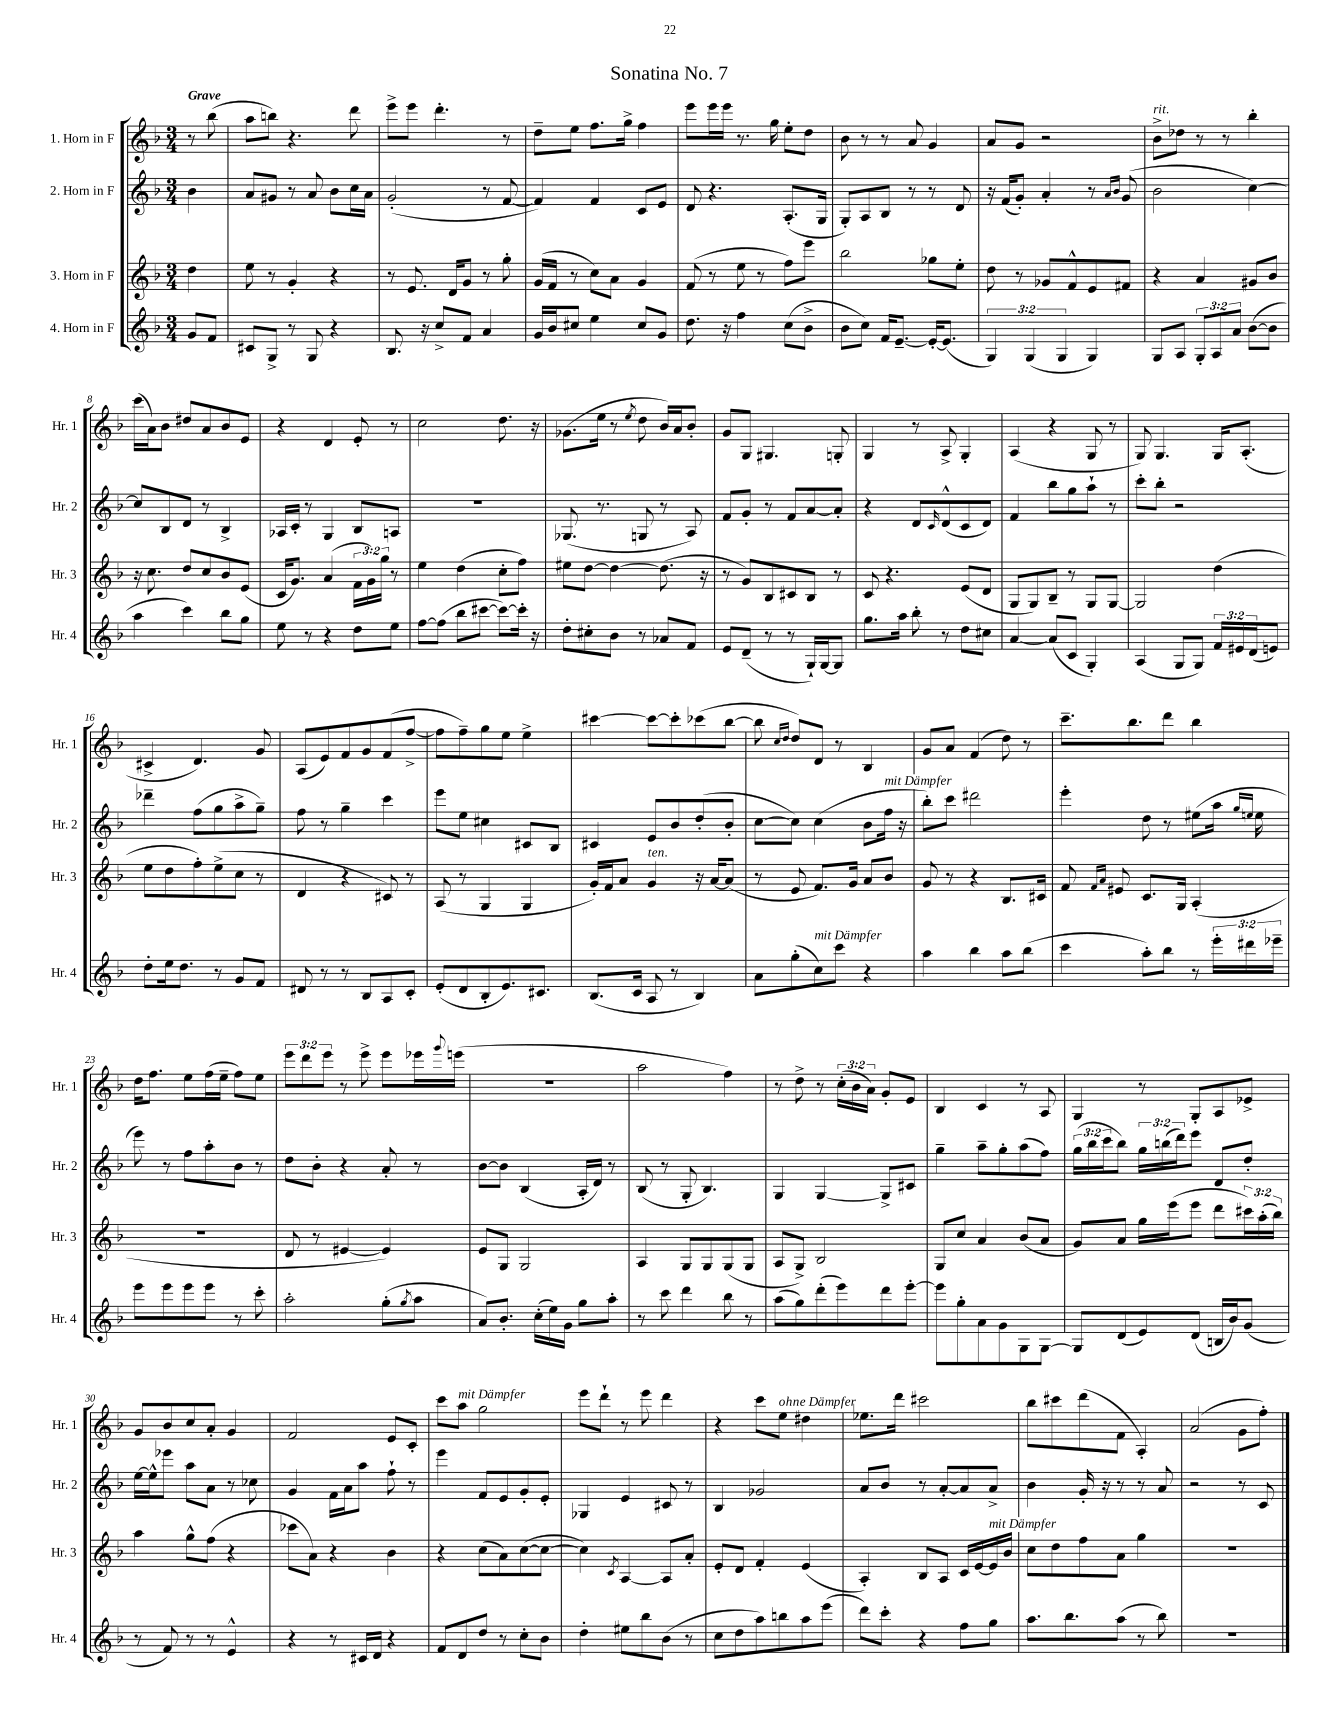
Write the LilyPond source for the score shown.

\header { title = "Sonatina No. 7" }
<<
\new StaffGroup <<
\new Staff = "s0" \with { instrumentName = "1. Horn in F" shortInstrumentName = "Hr. 1" } {
    \clef treble \key f \major \numericTimeSignature \time 3/4 \override Staff.TupletNumber.text = #tuplet-number::calc-fraction-text \partial 4 \tempo "Grave"
    r8 bes''8( |
    a''8 b''8) r4. d'''8 |
    e'''8-> e'''8 d'''4.-. r8 |
    d''8-- e''8 f''8. g''16-> f''4 |
    e'''8 e'''16 e'''16 r8. g''16 e''8-. d''8 |
    bes'8 r8 r8 a'8 g'4 |
    a'8 g'8 r2 |
    bes'8->^\markup { \italic "rit." } des''8 r8 r8 bes''4-. |
    c'''16( a'16) bes'8 dis''8 a'8 bes'8 e'8 |
    r4 d'4 e'8-. r8 |
    c''2 d''8. r16 |
    ges'8.( e''16 r8 \acciaccatura { e''8 } d''8 bes'16) a'16 bes'8-. |
    g'8 g8 gis4. g8-. |
    g4 r8 a8-> g4-. |
    a4( r4 g8 r8 |
    g8) g4. g16 a8.-.( |
    cis'4-> d'4.) g'8 |
    a8( e'8) f'8 g'8 f'8( f''8~-> |
    f''8 f''8--) g''8 e''8 e''4-> |
    cis'''4~ cis'''8~ cis'''8-. ces'''8( bes''8~ |
    bes''8 \grace { c''16 d''16 } d''8) d'8 r8 bes4 |
    g'8 a'8 f'4( d''8) r8 |
    c'''8.-- bes''8. d'''8 bes''4 |
    d''16 f''8. e''8 f''16( e''16-- f''8) e''8 |
    \tuplet 3/2 { e'''8 d'''8 e'''8 } r8 e'''8-> e'''8 ees'''16 \appoggiatura { g'''8 } e'''16( |
    R2. |
    a''2 f''4) |
    r8 d''8-> r8 \tuplet 3/2 { c''16-.( bes'16 a'16) } g'8-. e'8 |
    bes4 c'4 r8 a8 |
    g4 r8 g8-. a8 ees'8-> |
    g'8 bes'8 c''8 a'8-. g'4 |
    f'2 e'8 c'8-. |
    c'''8 a''8^\markup { \italic "mit Dämpfer" } g''2 |
    e'''8 d'''8-! r8 e'''8 d'''4 |
    r4 c'''8 e''8^\markup { \italic "ohne Dämpfer" } dis''4 |
    ees''8. d'''16 cis'''2 |
    bes''8 cis'''8 d'''8( f'8 a4-.) |
    a'2( g'8 f''8-.) \bar "|." |
}
\new Staff = "s1" \with { instrumentName = "2. Horn in F" shortInstrumentName = "Hr. 2" } {
    \clef treble \key f \major \numericTimeSignature \time 3/4 \override Staff.TupletNumber.text = #tuplet-number::calc-fraction-text \partial 4
    bes'4 |
    a'8 gis'8 r8 a'8 bes'8 c''16 a'16 |
    g'2-.( r8 f'8~ |
    f'4) f'4 c'8 e'8 |
    d'8 r4. a8.-.( g16 |
    g8-.) a8 bes8 r8 r8 d'8 |
    r16 f'16( g'8-.) a'4-. r8 \grace { a'16 bes'16 } g'8( |
    bes'2 c''4~) |
    c''8 bes8 d'8 r8 bes4-> |
    aes16 c'16-. r8 g4 bes8 a8 |
    R2. |
    ges8.( r8. g8 r8 a8) |
    f'8 g'8-. r8 f'8 a'8~ a'8-. |
    r4 d'8 \grace { c'16 } d'8-^( c'8 d'8) |
    f'4 bes''8 g''8 a''8-! r8 |
    c'''8-. bes''8-. r2 |
    des'''4-- f''8( g''8 a''8-> g''8--) |
    f''8 r8 g''4-- c'''4 |
    e'''8 e''8 cis''4 cis'8 bes8 |
    cis'4 e'8 bes'8 d''8-.( bes'8-. |
    c''8~ c''8) c''4( bes'8 f''16^\markup { \italic "mit Dämpfer" } r16 |
    bes''8-.) c'''8 dis'''2 |
    e'''4-. d''8 r8 eis''8( a''16 \grace { g''16 e''16 } e''16 |
    e'''8) r8 f''8 a''8-. bes'8 r8 |
    d''8 bes'8-. r4 a'8-. r8 |
    bes'8~ bes'8 bes4( a16-. d'16) r8 |
    bes8( r8 g8-. bes4.) |
    g4 g4~ g8-> cis'8 |
    g''4-- a''8-- g''8-. a''8( f''8) |
    \tuplet 3/2 { g''16( bes''16 c'''16 } bes''8) \tuplet 3/2 { g''16 b''16( d'''16) } e'''8 d'8 d''8-. |
    e''16~ e''16-^ ees'''8 a''8 a'8 r8 ces''8 |
    g'4 f'16 a'16 a''8 f''8-! r8 |
    e'''4 f'8 e'8 g'8-. e'8-. |
    ges4 e'4 cis'8 r8 |
    bes4 ges'2 |
    a'8 bes'8 r8 a'8~-. a'8 a'8-> |
    bes'4 g'16-. r16 r8 r8 a'8 |
    r2 r8 c'8 \bar "|." |
}
\new Staff = "s2" \with { instrumentName = "3. Horn in F" shortInstrumentName = "Hr. 3" } {
    \clef treble \key f \major \numericTimeSignature \time 3/4 \override Staff.TupletNumber.text = #tuplet-number::calc-fraction-text \partial 4
    d''4 |
    e''8 r8 g'4-. r4 |
    r8 e'8. d'16 g'8 r8 g''8-. |
    g'16( f'16 r8 c''8) a'8 g'4 |
    f'8( r8 e''8 r8 f''8) e'''8 |
    bes''2 ges''8 e''8-. |
    d''8 r8 ges'8 f'8-^ e'8 fis'8 |
    r4 a'4 gis'8 bes'8 |
    r16 c''8. d''8 c''8 bes'8 e'8( |
    c'16 g'8.) a'4( \tuplet 3/2 { f'16 g'16) g''16 } r8 |
    e''4 d''4( c''8-. f''8) |
    eis''8 d''8~ d''4~ d''8.( r16 |
    r8 g'8) bes8 cis'8 bes8 r8 |
    c'8 r4. e'8( d'8 |
    g8 g8) bes8-- r8 g8 g8~ |
    g2 d''4( |
    e''8 d''8 f''8-.) e''8->( c''8 r8 |
    d'4 r4 cis'8) r8 |
    a8( r8 g4 g4 |
    g'16-.) f'16 a'8 g'4^\markup { \italic "ten." } r16 a'16~ a'8( |
    r8 e'8 f'8.) g'16 a'8 bes'8 |
    g'8 r8 r4 bes8. cis'16 |
    f'8 \grace { f'16 a'16 } eis'8 c'8. g16 a4-.( |
    R2. |
    d'8 r8 eis'4~ eis'4) |
    e'8 g8 g2 |
    a4 g8 g8 g8( g8 |
    a8 g8->) bes2 |
    g8 c''8 a'4 bes'8( a'8 |
    g'8) a'8 g''16 e'''16( e'''8 d'''8 \tuplet 3/2 { cis'''16) a''16-.( bes''16) } |
    a''4 g''8-^ f''8( r4 |
    ces'''8 a'8) r4 bes'4 |
    r4 c''8( a'8) c''8~( c''8~ |
    c''4) \acciaccatura { c'8 } a4~ a8 a'8-. |
    e'8-. d'8 f'4-. e'4( |
    a4-.) bes8 a8 c'16 e'16~ e'16^\markup { \italic "mit Dämpfer" } bes'16 |
    c''8 d''8 f''8 a'8 g''4 |
    R2. \bar "|." |
}
\new Staff = "s3" \with { instrumentName = "4. Horn in F" shortInstrumentName = "Hr. 4" } {
    \clef treble \key f \major \numericTimeSignature \time 3/4 \override Staff.TupletNumber.text = #tuplet-number::calc-fraction-text \partial 4
    g'8 f'8 |
    cis'8 g8-> r8 g8 r4 |
    bes8. r16 c''8-> f'8 a'4 |
    g'16 bes'16 cis''8 e''4 cis''8 g'8 |
    d''8. r16 f''4 c''8( bes'8-> |
    bes'8 c''8) f'16 e'8.~-- e'16~-. e'8.( |
    \tuplet 3/2 { g4) g4( g4 } g4) |
    g8 a8 \tuplet 3/2 { g8-. a8 a'8 } bes'8~( bes'8 |
    a''4 c'''4) bes''8 g''8 |
    e''8 r8 r4 d''8 e''8 |
    f''8~ f''8( bes''8 cis'''8~ cis'''8~) cis'''16-. r16 |
    d''8-. cis''8-. bes'8 r8 aes'8 f'8 |
    e'8 d'8--( r8 r8 g16-!) g16~ g8 |
    g''8. a''16 bes''8-. r8 d''8 cis''8 |
    a'4~ a'8( c'8 g4-.) |
    a4( g8 g8) \tuplet 3/2 { f'16 eis'16 d'16( } e'8) |
    d''8-. e''16 d''8. r8 g'8 f'8 |
    dis'8 r8 r8 bes8 a8 c'8-. |
    e'8-.( d'8 bes8-. e'8.) cis'8. |
    bes8.( c'16 a8 r8 bes4) |
    a'8 g''8-.( c''8^\markup { \italic "mit Dämpfer" }) c'''8 r4 |
    a''4 bes''4 a''8 bes''8( |
    c'''4 a''8-.) bes''8 r8 \tuplet 3/2 { e'''16-. dis'''16 ees'''16-- } |
    e'''8 e'''8 e'''8 e'''8 r8 c'''8-. |
    a''2-. g''8-.( \acciaccatura { g''8 } a''8 |
    a'8) bes'8.-. c''16-.( e''16) g'16 g''8 a''8-. |
    r8 c'''8 d'''4 bes''8 r8 |
    a''8( g''8) d'''8-.( e'''8) d'''8 e'''8~-. |
    e'''8 g''8-. a'8 g'8 g8 g8~ |
    g8 d'8( e'8) d'8( b16 bes'16) g'8( |
    r8 f'8) r8 r8 e'4-^ |
    r4 r8 cis'16 d'16 r4 |
    f'8 d'8 d''8 r8 c''8-. bes'8 |
    d''4-. eis''8 bes''8 bes'8( r8 |
    c''8 d''8 a''8) b''8 a''8 e'''8( |
    d'''8) c'''8-. r4 f''8 g''8 |
    a''8. bes''8. a''8( r8 bes''8) |
    R2. \bar "|." |
}
>>
>>
